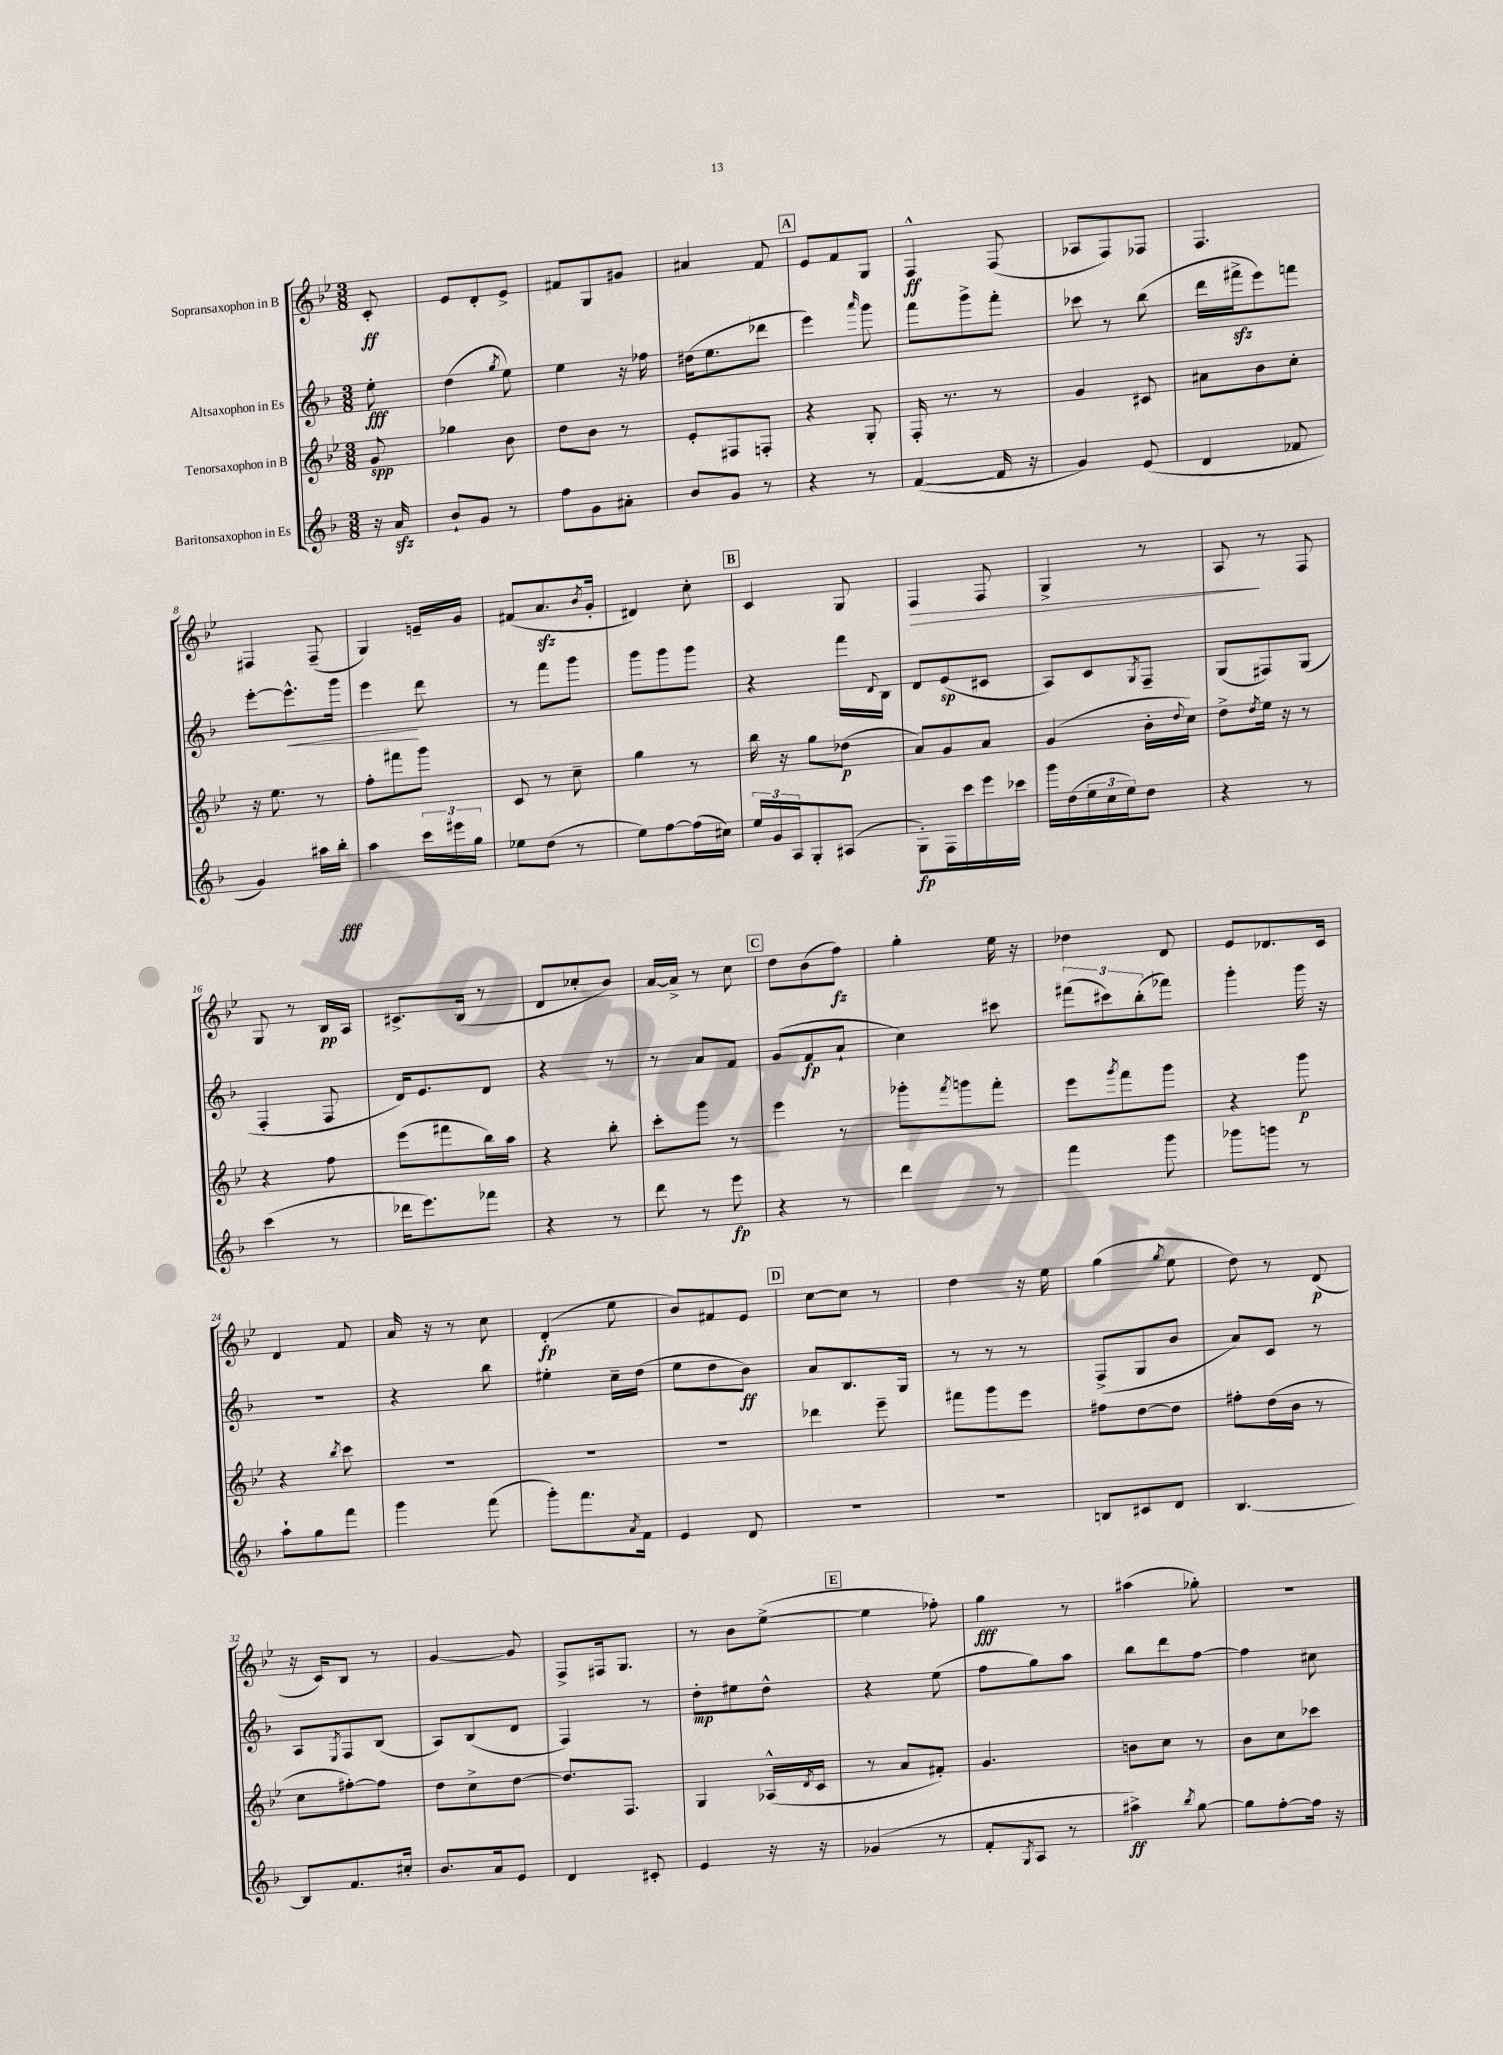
<<
\new StaffGroup <<
\new Staff = "s0" \with { instrumentName = "Sopransaxophon in B" } {
    \clef treble \key bes \major \numericTimeSignature \time 3/8 \partial 8
    c'8-.\ff |
    ees'8 d'8-. ees'8-> |
    fis'8 g8 gis'8 |
    ais'4 f'8 |
    \mark \markup { \box "A" } ees'8 f'8 g8 |
    f4-^\ff f8( |
    aes8 f8) fes8 |
    f4. |
    fis4 fis8--( |
    g4) e'16-- g'16 |
    fis'8( a'8.\sfz \acciaccatura { bes'8 } g'16-. |
    dis'4) c''8-. |
    \mark \markup { \box "B" } c'4 g8 |
    f4\> f8 |
    g4-> r8 |
    a8\! r8 f8 |
    g8 r8 bes16\pp a16 |
    cis'8.-> bes16( r8 |
    d'8 ces''8-. bes'8) |
    a'16~ a'16-> r8 c''8 |
    \mark \markup { \box "C" } d''8 bes'8( f''8\fz) |
    g''4-. ees''16 r16 |
    des''4 d'8 |
    ees'8 des'8. c'16 |
    d'4 f'8 |
    a'16 r16 r8 c''8 |
    d'4-.\fp( ees''8 |
    bes'8) fis'8 ees'8 |
    \mark \markup { \box "D" } c''8~ c''8 r8 |
    d''4 r16 ees''16 |
    g''4( \acciaccatura { g''8 } ees''8 |
    d''8) r8 d'8\p( |
    r16 c'16) bes8 r8 |
    g'4~ g'8 |
    f8-> fis16 g8. |
    r8 bes'8 ees''8~->( |
    \mark \markup { \box "E" } ees''4 fes''8-.) |
    g''4\fff r8 |
    ais''4( ges''8-.) |
    R4. \bar "|." |
}
\new Staff = "s1" \with { instrumentName = "Altsaxophon in Es" } {
    \clef treble \key f \major \numericTimeSignature \time 3/8 \partial 8
    e''8-.\fff |
    d''4( \acciaccatura { g''8 } e''8) |
    e''4 r16 fes''16 |
    dis''16( e''8. des'''8 |
    \mark \markup { \box "A" } e'''4) \grace { a'''16 } g'''8 |
    f'''8 g'''8-> f'''8-. |
    ces'''8 r8 bes''8( |
    d'''16 fis'''16->\sfz e'''8) f'''8 |
    e'''8~-. e'''8.-^\< g'''16 |
    e'''4\! d'''8 |
    r8 f'''8 g'''8 |
    g'''8 g'''8 g'''8 |
    \mark \markup { \box "B" } r4 f'''16 \appoggiatura { d'8 } bes16 |
    d'8 e'8\sp( cis'8 |
    a8) c'8 \acciaccatura { g8 } f8-- |
    g8( fis8) g8( |
    f4-. f8 |
    d'16) e'8. d'8 |
    r4 r8 |
    r8 a'8 f'8 |
    \mark \markup { \box "C" } g'8( f'8\fp a'8-! |
    c''4) cis'''8 |
    \tuplet 3/2 { fis'''8( cis'''8) bes''8-.( } fes'''8) |
    g'''4-. g'''16 r16 |
    R4. |
    r4 bes''8 |
    eis''4-. c''16-- d''16( |
    e''8 d''8 bes'8\ff) |
    \mark \markup { \box "D" } a'8 bes8. g16 |
    r8 r8 r8 |
    f8->( g8 bes'8 |
    a'8) c'8 r8 |
    a8 \acciaccatura { e8 } f8 bes8( |
    a8) bes8( d'8 |
    f4) r8 |
    d''8-.\mp eis''8 d''8-^ |
    \mark \markup { \box "E" } r4 e''8( |
    f''8 g''8) a''8 |
    bes''8 d'''8 f''8~ |
    f''4 cis''8 \bar "|." |
}
\new Staff = "s2" \with { instrumentName = "Tenorsaxophon in B" } {
    \clef treble \key bes \major \numericTimeSignature \time 3/8 \partial 8
    g'8\spp |
    ges''4 bes'8 |
    d''8 bes'8 r8 |
    ees'8-. fis8 f8-. |
    \mark \markup { \box "A" } r4 g8-. |
    f16-. r8. r8 |
    g'4 cis'8 |
    ais'8 bes'8 c''8-. |
    r16 ees''8. r8 |
    f''8-. fis'''8 g'''8 |
    c'8 r8 c''8-- |
    g''4 r8 |
    \mark \markup { \box "B" } bes''16 r16 g''8 des''8\p( |
    a'8) g'8 a'8 |
    g'4( bes'16-. \appoggiatura { d''8 } c''16) |
    d''8-> \acciaccatura { d''8 } ees''16 r16 r8 |
    r4 f''8 |
    ees'''8( fis'''8 bes''16) a''16 |
    r4 bes''8-. |
    c'''8-. g'''8 r8 |
    \mark \markup { \box "C" } ees'''4 r8 |
    ges'''8-. \acciaccatura { f'''8 } g'''8 f'''8-. |
    ees'''8 \acciaccatura { g'''8 } f'''8 g'''8 |
    r4 g'''8\p |
    r4 \acciaccatura { bes''8 } c'''8 |
    R4. |
    R4. |
    R4. |
    \mark \markup { \box "D" } des'''4 ees'''8-- |
    fis'''8 g'''8 ees'''8 |
    fis''8 d''8~ d''8 |
    fis''8-. d''16( bes'16 r8 |
    c''8 fis''8~-.) fis''8 |
    d''8 c''8-> d''8~ |
    d''8. f8. |
    g4 aes16-^( \acciaccatura { d'8 } c'16 |
    \mark \markup { \box "E" } r8 a'8 fis'8-.) |
    g'4. |
    b'8 c''8 r8 |
    bes'8 c''8 ces'''8 \bar "|." |
}
\new Staff = "s3" \with { instrumentName = "Baritonsaxophon in Es" } {
    \clef treble \key f \major \numericTimeSignature \time 3/8 \partial 8
    r16 a'16\sfz |
    bes'8-! g'8 r8 |
    f''8 g'8 ais'8-. |
    bes'8 g'8 r8 |
    \mark \markup { \box "A" } r4 r8 |
    f'4~( f'16 r16 |
    g'4) e'8( |
    d'4 fes'8 |
    g'4) ais''16 bes''16-.\fff |
    a''4 \tuplet 3/2 { c'''16 eis'''16 g''16 } |
    ees''8 d''8( r8 |
    e''8) f''8~ f''16( cis''16) |
    \mark \markup { \box "B" } \tuplet 3/2 { e''16 g'16 a16 } g8-. ais8( |
    g8-.\fp) f16 c'''16 e'''16 ces'''16 |
    g'''16 d''16( \tuplet 3/2 { e''16 c''16 e''16) } d''8 |
    r4 r8 |
    c'''4( r8 |
    des'''16 e'''8.) fes'''8 |
    r4 r8 |
    d'''8 r8 e'''8\fp |
    \mark \markup { \box "C" } r4 r8 |
    d'''4 r8 |
    f'''4 g'''8 |
    ges'''8 g'''8 r8 |
    a''8-! g''8 f'''8 |
    g'''4 f'''8( |
    g'''8-.) f'''8. \acciaccatura { a'8 } f'16 |
    e'4 d'8 |
    \mark \markup { \box "D" } R4. |
    R4. |
    b8 cis'8 d'8 |
    bes4.~ |
    bes8 f'8. cis''16-. |
    bes'8. a'16 e'8 |
    d'4 cis'8-. |
    e'4 r16 r16 |
    \mark \markup { \box "E" } ges'4( r8 |
    f'8-. \acciaccatura { g8 } a8 r8 |
    ais''4->\ff) \acciaccatura { bes''8 } g''8~ |
    g''8 f''8~-. f''16 r16 \bar "|." |
}
>>
>>
